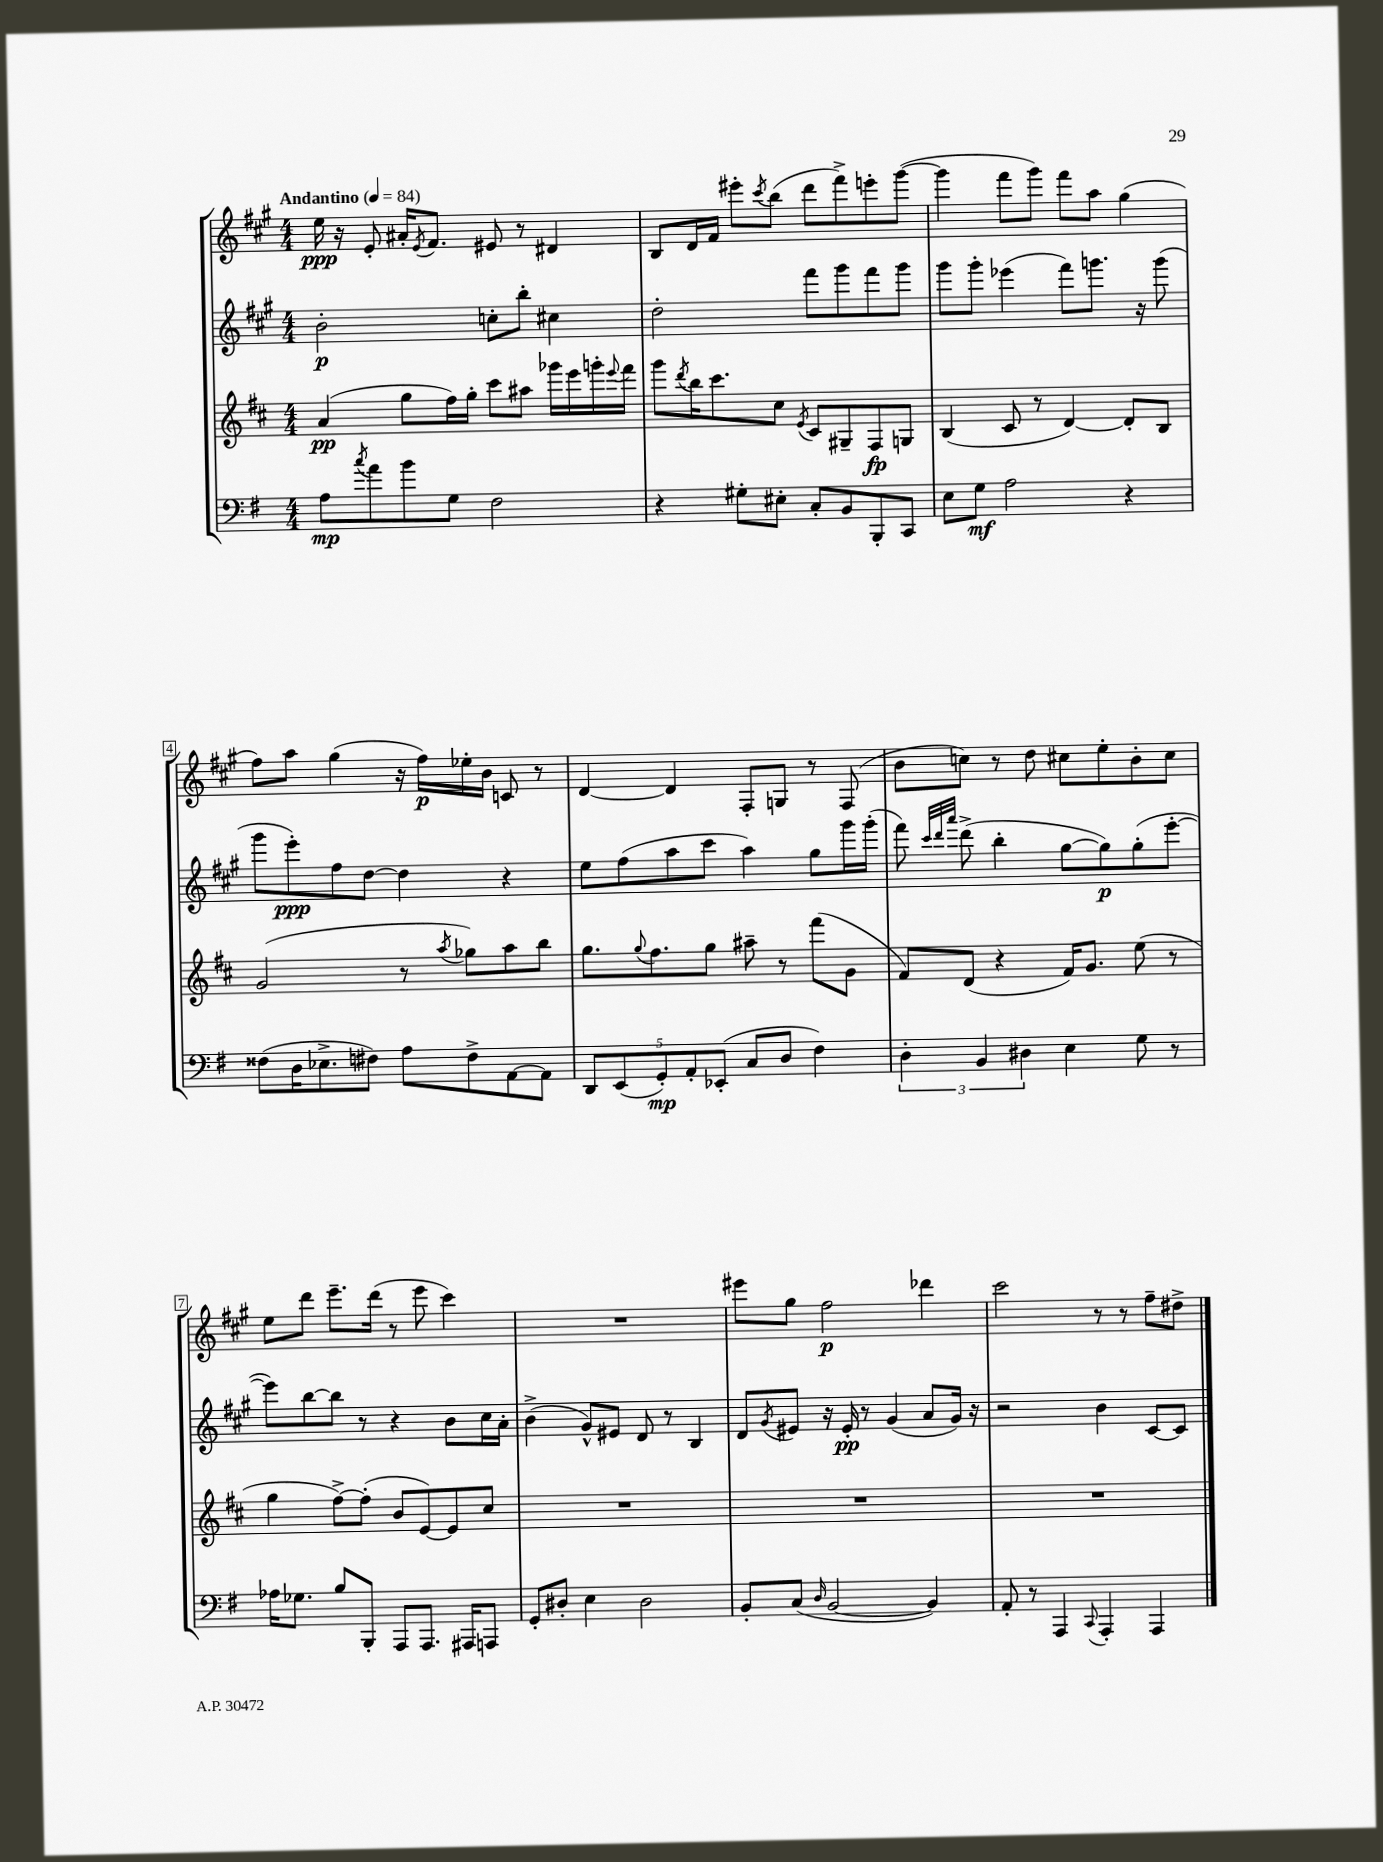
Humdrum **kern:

**kern	**dynam	**kern	**dynam	**kern	**dynam	**kern	**dynam
*part4	*part4	*part3	*part3	*part2	*part2	*part1	*part1
*staff4	*staff4	*staff3	*staff3	*staff2	*staff2	*staff1	*staff1
*clefF4	*	*clefG2	*	*clefG2	*	*clefG2	*
*k[f#]	*	*k[f#c#]	*	*k[f#c#g#]	*	*k[f#c#g#]	*
*M4/4	*	*M4/4	*	*M4/4	*	*M4/4	*
*MM84	*	*MM84	*	*MM84	*	*MM84	*
=1	=1	=1	=1	=1	=1	=1	=1
!	!	!	!	!	!	!LO:TX:a:B:t=Andantino	!
8A\L	mp	(4a/	pp	2b'\	p	16ee\	ppp
.	.	.	.	.	.	16r	.
8qcc/	.	.	.	.	.	.	.
8a\	.	.	.	.	.	8e'/	.
8b\	.	8gg\L	.	.	.	16a#X'/KL	.
.	.	.	.	.	.	8qe/	.
.	.	.	.	.	.	8.f#/J	.
8G\J	.	16ff#\L)	.	.	.	.	.
.	.	16gg'\JJ	.	.	.	.	.
2F#\	.	8ccc#\L	.	8ccn'\L	.	8e#X/	.
.	.	8aa#X\J	.	8bb'\J	.	8r	.
.	.	16ggg-X\LL	.	4cc#X\	.	4d#X/	.
.	.	16eee\	.	.	.	.	.
.	.	16gggn'\	.	.	.	.	.
.	.	8qqeee/	.	.	.	.	.
.	.	16fff#\JJ	.	.	.	.	.
=2	=2	=2	=2	=2	=2	=2	=2
4r	.	8ggg\L	.	2dd'\	.	8B/L	.
.	.	8qddd/	.	.	.	.	.
.	.	16bb\K	.	.	.	16d/L	.
.	.	8.ccc#\	.	.	.	16f#/JJ	.
8G#X'\L	.	.	.	.	.	8eee#X'\L	.
.	.	.	.	.	.	8qccc#/	.
8E#X'\J	.	8cc#\J	.	.	.	(8bb\J	.
.	.	8qe/	.	.	.	.	.
8C'/L	.	8c#/L	.	8fff#\L	.	8ddd\L	.
8BB/	.	8G#X~/	.	8ggg#\	.	8fff#^\)	.
8BBB'/	.	8F#/	fp	8fff#\	.	8eeen'\	.
8CC/J	.	8Gn/J	.	8ggg#\J	.	([8ggg#\J	.
=3	=3	=3	=3	=3	=3	=3	=3
8E\L	.	(4B/	.	8ggg#\L	.	4ggg#\]	.
8G\J	mf	.	.	8ggg#'\J	.	.	.
2A\	.	8c#/	.	(4eee-X\	.	8fff#\L	.
.	.	8r	.	.	.	8ggg#\J)	.
.	.	[4d/)	.	8fff#\L)	.	8fff#\L	.
.	.	.	.	8.gggn\J	.	8aa\J	.
4r	.	8d'/L]	.	.	.	(4gg#\	.
.	.	.	.	16r	.	.	.
.	.	8B/J	.	(8ggg\	.	.	.
!!LO:LB:g=z
=4	=4	=4	=4	=4	=4	=4	=4
(8F##X\L	.	(2g/	.	8ggg#\L	.	8ff#\L)	.
16D\K	.	.	.	8eee'\)	ppp	8aa\J	.
8.E-X^\	.	.	.	.	.	.	.
.	.	.	.	8ff#\	.	(4gg#\	.
8F#X\J)	.	.	.	[8dd\J	.	.	.
8A\L	.	8r	.	4dd\]	.	16r	.
.	.	.	.	.	.	16ff#\LL)	p
.	.	8qaa/	.	.	.	.	.
8F#^\	.	8gg-X\L)	.	.	.	16ee-X'\	.
.	.	.	.	.	.	16b\JJ	.
[8AA\	.	8aa\	.	4r	.	8cn/	.
8AA\J]	.	8bb\J	.	.	.	8r	.
=5	=5	=5	=5	=5	=5	=5	=5
10DD/L	.	8.gg\L	.	8ee\L	.	[4d/	.
(10EE/	.	.	.	.	.	.	.
.	.	.	.	(8ff#\	.	.	.
.	.	8qqgg/	.	.	.	.	.
.	.	8.ff#\	.	.	.	.	.
10GG'/)	mp	.	.	.	.	.	.
.	.	.	.	8aa\	.	4d/]	.
10AA'/	.	.	.	.	.	.	.
.	.	8gg\J	.	8ccc#\J	.	.	.
(10EE-X'/J	.	.	.	.	.	.	.
8C/L	.	8aa#X~\	.	4aa\)	.	8F#'/L	.
8D/J	.	8r	.	.	.	8Gn/J	.
4F#\)	.	(8fff#\L	.	8gg#\L	.	8r	.
.	.	8g\J	.	16ggg#\L	.	(8F#/	.
.	.	.	.	(16ggg#'\JJ	.	.	.
=6	=6	=6	=6	=6	=6	=6	=6
6D'\	.	8f#/L)	.	8fff#\)	.	8b\L	.
.	.	.	.	32qqccc#/LLL	.	.	.
.	.	.	.	32qqddd/	.	.	.
.	.	.	.	32qqaaa/JJJ	.	.	.
.	.	(8d/J	.	(8ddd^\	.	8ccn\J)	.
6BB/	.	.	.	.	.	.	.
.	.	4r	.	4bb'\	.	8r	.
6D#X\	.	.	.	.	.	.	.
.	.	.	.	.	.	8dd\	.
4E\	.	16f#/KL)	.	[8gg#\L	.	8cc#X\L	.
.	.	8.g/J	.	.	.	.	.
.	.	.	.	8gg#\])	p	8ee'\	.
8G\	.	(8ee\	.	(8gg#'\	.	8b'\	.
8r	.	8r	.	[8eee'\J	.	8cc#\J	.
!!LO:LB:g=z
=7	=7	=7	=7	=7	=7	=7	=7
16A-X\KL	.	4gg\	.	8eee\L])	.	8ee\L	.
8.G-X\J	.	.	.	.	.	.	.
.	.	.	.	[8bb\	.	8ddd\J	.
8B/L	.	[8ff#^\L)	.	8bb\J]	.	8.eee~\L	.
8BBB'/J	.	(8ff#'\J]	.	8r	.	.	.
.	.	.	.	.	.	(16ddd\Jk	.
8AAA/L	.	8b/L	.	4r	.	8r	.
8.AAA/J	.	[8e/)	.	.	.	8eee\	.
.	.	8e/]	.	8b\L	.	4ccc#\)	.
16AAA#X/KL	.	.	.	.	.	.	.
8AAAn/J	.	8cc#/J	.	16cc#\L	.	.	.
.	.	.	.	16a'\JJ	.	.	.
=8	=8	=8	=8	=8	=8	=8	=8
8GG'/L	.	1r	.	(4b^\	.	1r	.
8D#X'/J	.	.	.	.	.	.	.
4E\	.	.	.	8g#^^/L)	.	.	.
.	.	.	.	8e#X/J	.	.	.
2D#\	.	.	.	8d/	.	.	.
.	.	.	.	8r	.	.	.
.	.	.	.	4B/	.	.	.
=9	=9	=9	=9	=9	=9	=9	=9
8BB'/L	.	1r	.	8d/L	.	8eee#X\L	.
.	.	.	.	8qg#/	.	.	.
(8C/J	.	.	.	8e#X/J	.	8gg#\J	.
16qqD/	.	.	.	.	.	.	.
[2BB/	.	.	.	16r	.	2ff#\	p
.	.	.	.	16e#'/	pp	.	.
.	.	.	.	8r	.	.	.
.	.	.	.	(4g#/	.	.	.
4BB/])	.	.	.	8a/L	.	4ddd-X\	.
.	.	.	.	16g#/Jk)	.	.	.
.	.	.	.	16r	.	.	.
=10	=10	=10	=10	=10	=10	=10	=10
8AA'/	.	1r	.	2r	.	2ccc#\	.
8r	.	.	.	.	.	.	.
4AAA/	.	.	.	.	.	.	.
8qqCC/	.	.	.	.	.	.	.
4AAA'/	.	.	.	4b\	.	8r	.
.	.	.	.	.	.	8r	.
4AAA/	.	.	.	[8c#/L	.	8ff#~\L	.
.	.	.	.	8c#/J]	.	8dd#X^\J	.
==	==	==	==	==	==	==	==
*-	*-	*-	*-	*-	*-	*-	*-
